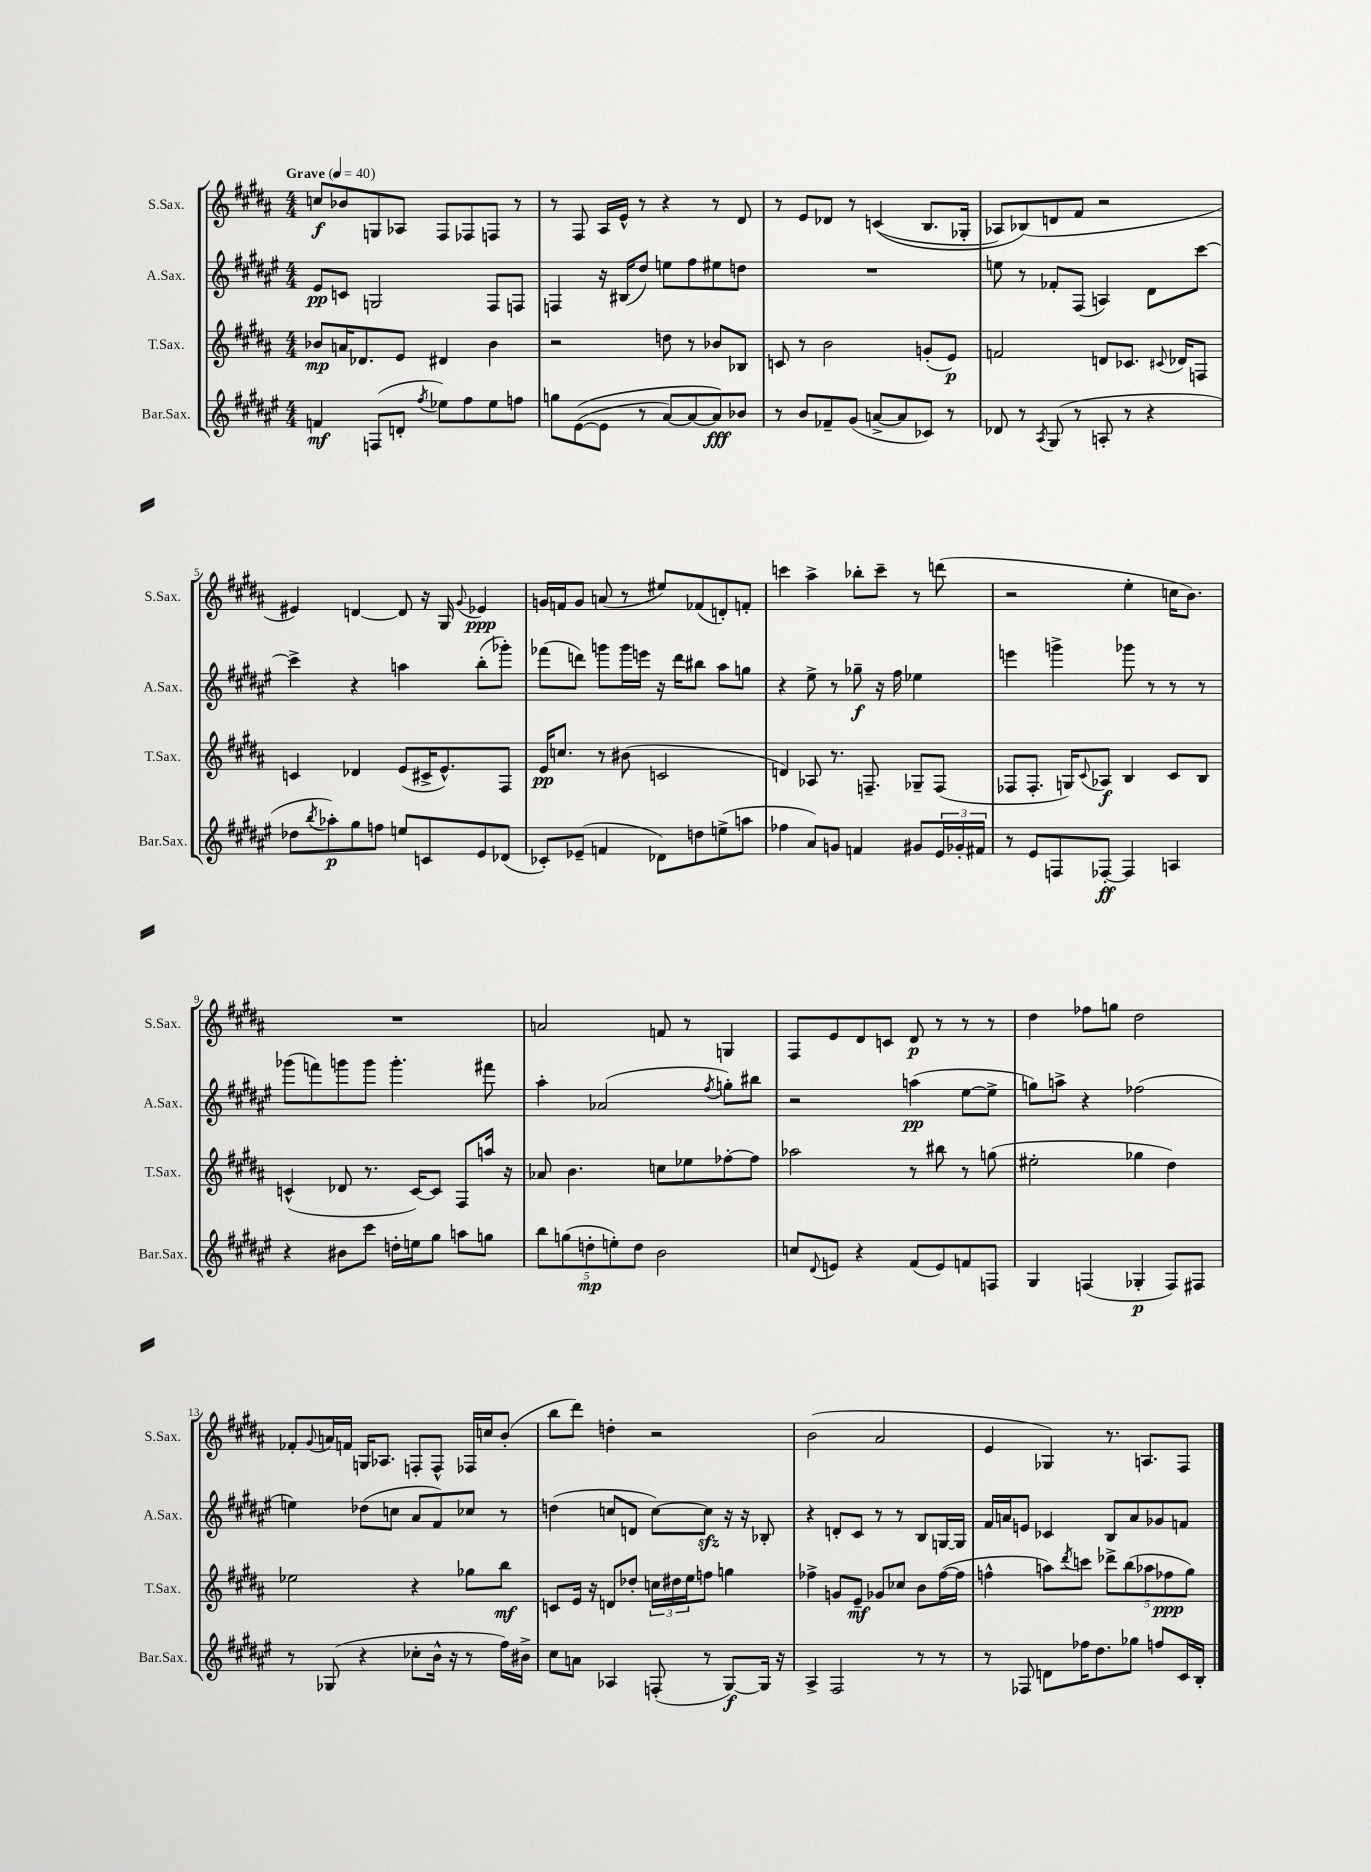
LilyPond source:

<<
\new StaffGroup <<
\new Staff = "s0" \with { instrumentName = "S.Sax." shortInstrumentName = "S.Sax." } {
    \clef treble \key b \major \numericTimeSignature \time 4/4 \tempo "Grave" 4 = 40
    c''8\f bes'8 g8 aes8 fis8 fes8 f8 r8 |
    r8 fis8 ais16 e'16-^ r8 r4 r8 dis'8 |
    r8 e'8 des'8 r8 c'4(\( b8. ges16-. |
    aes8) bes8(\) d'8 fis'8 r2 |
    eis'4) d'4~ d'8 r16 gis16 \appoggiatura { gis'8 } ees'4\ppp |
    g'16 f'16 g'8 a'8( r8 eis''8) fes'8( d'8-.) f'8-. |
    c'''4 ais''4-> bes''8-. c'''8-- r8 d'''8( |
    r2 e''4-. c''16 b'8.) |
    R1 |
    a'2 f'8 r8 g4 |
    fis8 e'8 dis'8 c'8 dis'8\p r8 r8 r8 |
    dis''4 fes''8 g''8 dis''2 |
    fes'8-. \appoggiatura { gis'8 } a'16 f'16 g16 aes8. f8-. f8-^ fes16 c''16 b'8-.( |
    b''8 dis'''8) d''4-. r2 |
    b'2( ais'2 |
    e'4 ges4) r8. a8. fis8 \bar "|." |
}
\new Staff = "s1" \with { instrumentName = "A.Sax." shortInstrumentName = "A.Sax." } {
    \clef treble \key fis \major \numericTimeSignature \time 4/4
    eis'8\pp c'8 g2 fis8 f8 |
    f4 r16 bis16( dis''8) e''8 fis''8 eis''8 d''8 |
    R1 |
    e''8 r8 fes'8-. fis8( a4) dis'8 cis'''8~ |
    cis'''4-> r4 a''4 b''8-.( ges'''8-.) |
    fes'''8( d'''8) g'''8 g'''16 e'''16 r16 d'''16 bis''8 ais''8 g''8 |
    r4 eis''8-> r8 ges''8--\f r16 fis''16 ees''4 |
    e'''4 g'''4-> ges'''8 r8 r8 r8 |
    ges'''8( f'''8) g'''8 g'''8 g'''4.-. fis'''8 |
    ais''4-. aes'2( \acciaccatura { fis''8 } g''8-.) bis''8 |
    r2 a''4\pp( eis''8~ eis''8-> |
    g''8) a''8-> r4 fes''2( |
    e''4) des''8( c''8 ais'8 fis'8) ces''8 r8 |
    d''4( c''8 d'8 c''8~) c''8\sfz r16 r16 bes8-. |
    r4 d'8-. cis'8 r8 r8 b8 g16~ g16 |
    fis'16 a'16 e'8 ces'4 b8 a'8 ges'8 f'8 \bar "|." |
}
\new Staff = "s2" \with { instrumentName = "T.Sax." shortInstrumentName = "T.Sax." } {
    \clef treble \key b \major \numericTimeSignature \time 4/4
    bes'8\mp a'16 des'8. e'8 dis'4 bes'4 |
    r2 d''8 r8 bes'8 bes8 |
    c'8 r8 b'2 g'8-.( e'8\p) |
    f'2 d'8 ces'8. \appoggiatura { cis'8 } des'16 f8 |
    c'4 des'4 e'8( cis'16-> e'8.-^) fis8 |
    e'16\pp c''8. r8 bis'8( c'2 |
    d'4) aes8 r8. f8.-- ges8-- f8( |
    fes8 fes8.-. g16) \appoggiatura { cis'8 } aes8\f b4 cis'8 b8 |
    c'4-^( des'8 r8. c'16~) c'8 fis8 a''16 r16 |
    aes'8 b'4. c''8 ees''8 fes''8~-. fes''8 |
    aes''2 r8 bis''8 r8 g''8( |
    eis''2-. ges''4 dis''4) |
    ees''2 r4 ges''8 b''8\mf |
    c'8 e'16 r16 d'8 des''8-. \tuplet 3/2 { c''16 dis''16 e''16 } f''8 g''4 |
    fes''4-> g'8 e'8--\mf ges'8 ces''8 b'8 fes''16~( fes''16 |
    f''4-^ a''8) \acciaccatura { dis'''8 } c'''8 \tuplet 5/4 { des'''8-> b''8( aes''8 fes''8\ppp gis''8) } \bar "|." |
}
\new Staff = "s3" \with { instrumentName = "Bar.Sax." shortInstrumentName = "Bar.Sax." } {
    \clef treble \key fis \major \numericTimeSignature \time 4/4
    f'4\mf f8( d'8-. \acciaccatura { fis''8 } ees''8) fis''8 ees''8 f''8 |
    g''8 eis'8~(\( eis'8 r8 ais'8~) ais'8~ ais'8\fff\) bes'8 |
    r8 b'8 fes'8-- gis'8( a'8~-> a'8 ces'8) r8 |
    des'8 r8 \acciaccatura { ais8 } gis8( r8 a8-. r8 r4 |
    des''8 \acciaccatura { b''8 } aes''8-.\p) gis''8 f''8 e''8 c'8 eis'8 des'8( |
    ces'8-.) ees'8--( f'4 des'8) d''8 e''8->( a''8 |
    fes''4 ais'8) g'8 f'4 gis'8 \tuplet 3/2 { eis'16 ges'16-. fis'16 } |
    r8 eis'8 f8 fes8~-.\ff fes4 a4 |
    r4 bis'8 cis'''8 d''16-. e''16 gis''8 a''8 g''8 |
    \tuplet 5/4 { b''8 g''8( d''8-.\mp e''8-.) d''8 } b'2 |
    c''8 \appoggiatura { dis'8 } e'8 r4 fis'8( e'8) f'8 f8 |
    gis4 f4( ges4-.\p f8) fis8 |
    r8 ges8( r4 ces''8-. b'16-^ r16 r8 fis''16) bis'16-> |
    cis''8 a'8 aes4 f8-.( r8 gis8~\f) gis16 r16 |
    ais4-> fis2 r8 r8 |
    r8 fes8 d'8 fes''16 dis''8. ges''8 f''8 cis'16 b16-. \bar "|." |
}
>>
>>
